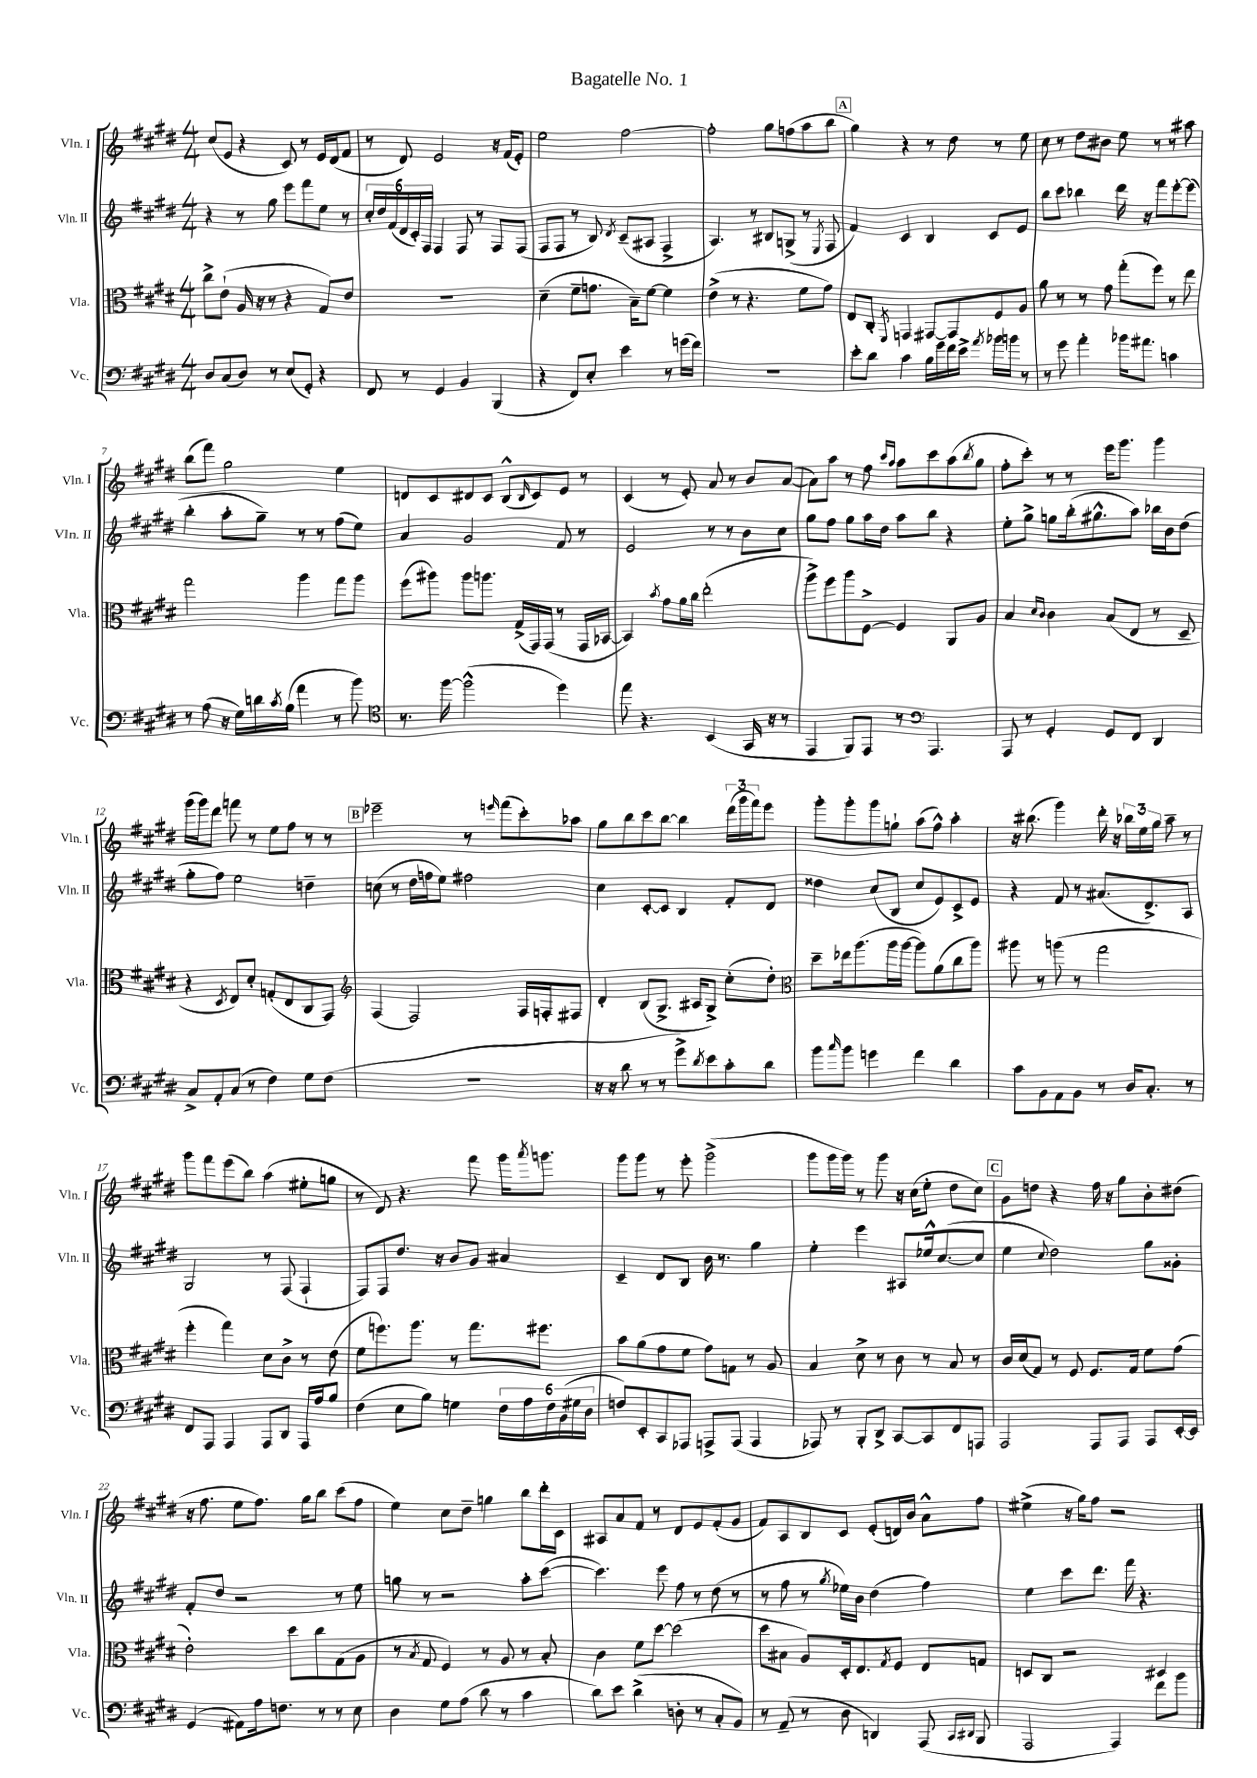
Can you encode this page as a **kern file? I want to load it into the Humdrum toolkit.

**kern	**kern	**kern	**kern
*staff4	*staff3	*staff2	*staff1
*clefF4	*clefC3	*clefG2	*clefG2
*k[f#c#g#d#]	*k[f#c#g#d#]	*k[f#c#g#d#]	*k[f#c#g#d#]
*M4/4	*M4/4	*M4/4	*M4/4
8D#	8cc#^	4r	(8cc#
(8C#	(8e`	.	8e
8D#)	16A	8r	4r
.	16r	.	.
8r	8r	8gg#	.
(8E	4r	8eee	8c#)
8GG#')	.	8fff#	8r
4r	8G#)	8ee	16e
.	.	.	(16d#
.	8e	8r	8f#
=	=	=	=
8FF#	1r	24cc#'	8r
.	.	24dd#	.
.	.	(24f#	.
8r	.	24d#	8d#)
.	.	24c#')	.
.	.	24F#	.
4GG#	.	4F#	2e
4BB	.	8F#	.
.	.	8r	.
(4BBB	.	8F#	16r
.	.	.	(16f#
.	.	(8F#	8e')
=	=	=	=
4r	(4d#~	8F#	2ee
.	.	8F#	.
8FF#)	8f#~	8r	.
8E'	8.g	8B)	.
.	.	8qd#	.
4e	.	(8c#~	[2ff#
.	16B~)	.	.
.	[8f#	8A#	.
8r	4f#]	4F#^	.
(16g	.	.	.
16f#)	.	.	.
=	=	=	=
1r	(4e^	4.A)	2ff#']
.	8r	.	.
.	4.r	8r	.
.	.	8B#	8gg#
.	.	(8G^	(8ff
.	8f#	8r	8aa
.	.	8qE	.
.	8g#)	8F#	8bb
=	=	=	=
8e'	8E	4f#)	4gg#)
8d#	8C#'	.	.
.	8qFF#	.	.
4c#	4GG	4c#	4r
16B	[8GG#	4B	8r
16g#	.	.	.
16f#	8GG#]	.	8dd#
16e^	.	.	.
8qa	.	.	.
16b-	8F#	8c#	8r
16b	.	.	.
8r	8A	8e	8ee
=	=	=	=
8r	8a	8bb	8cc#
8g#	8r	8ccc#	8r
4a'	8r	4bb-	8dd#
.	8g#	.	8b#
16b-	(8gg#'	16ddd#	8ee
8.a#	.	16r	.
.	8ff#)	8fff#	8r
4c	8r	[8eee'	8r
.	8ee	(8eee]	8aa#
=	=	=	=
8r	2gg#	4bb'	(8bb
(8A	.	.	8fff#)
16r	.	8aa'	2gg#
16G#)	.	.	.
16d	.	8gg#~)	.
8qc#	.	.	.
(16B	.	.	.
4a	4aa	8r	.
.	.	8r	.
8r	8gg#	(8ff#	4ee
8b)	8aa	8ee)	.
=	=	=	=
*clefC4	*	*	*
8.r	(8ff#	4a	8d
.	8aa#)	.	8c#
[16ff#	.	.	.
(2ff#^^]	8aa#	2g#	8d#
.	8.aa	.	8c#
.	.	.	(8B^^
.	(16G#^	.	.
.	.	.	16qqB
.	16GG#)	.	8c#)
.	(16GG#	.	.
4dd#)	8r	8f#	8e
.	16GG#	8r	8r
.	[16BB-	.	.
=	=	=	=
8ee	4BB-])	2e	(4c#
4.r	.	.	.
.	8qb	.	.
.	8g#	.	8r
.	16a	.	8e')
.	16cc#	.	.
(4BB	(2ee'	8r	8a
.	.	8r	8r
16GG#	.	8b	8b
16r	.	.	.
8r	.	8cc#	([8a
=	=	=	=
4EE	8aa^)	8gg#	8a])
.	8ff#	8ff#	8aa
8FF#)	8aa	8gg#	8r
8EE	[8F#^	16aa	8ff#
.	.	16dd#	.
.	.	.	16qqccc#
.	.	.	16qqaa
8r	4F#]	8aa	8aa
*clefF4	*	*	*
4.AAA	.	8bb	8ccc#
.	8AA	4r	(8aa
.	.	.	8qbb
.	8A	.	8gg#
=	=	=	=
8AAA	4B	8ee'	8ff#'
8r	.	8gg#^	8ccc#')
.	16qqd#	.	.
.	16qqc#	.	.
4GG#'	4c#	8gg	8r
.	.	(16bb'	8r
.	.	8.gg#^^	.
8GG#	(8B	.	16eee
.	.	.	8.ggg#
8FF#	8E	8aa)	.
4DD#	8r	16bb-	4ggg#
.	.	16b	.
.	8D#~	(8dd#	.
=	=	=	=
8C#^	4r	8gg#'	(16ggg#
.	.	.	16ggg#)
8AA'	.	8ff#)	8ddd#
.	8qD#	.	.
(8C#	8E)	2ee	8fff
8r	8d#'	.	8r
4F#)	(8G'	.	8ee
.	8E	.	8ff#
8G#	8C#	4dd~	8r
(8F#	8GG#)	.	8r
=	=	=	=
*	*clefG2	*	*
1r	(4F#	(8cc	2eee-~
.	.	8r	.
.	2F#)	16dd#	.
.	.	16ff	.
.	.	8ee)	.
.	.	2ff#	8r
.	.	.	16qqeee
.	.	.	(8fff#
.	16F#	.	8ccc#')
.	16F'	.	.
.	8F#	.	8aa-
=	=	=	=
16r	4d#'	4cc#	8gg#
16r	.	.	.
8d#	.	.	8bb
8r	(8B	[8c#'	8ccc#
8r	8.G#^	8c#]	[8bb
8g#^)	.	4B	4bb]
.	16A#	.	.
8qd#	.	.	.
8e	8G#^)	.	.
8c#'	(8cc#'	8f#'	(24ddd#
.	.	.	24ggg#
.	.	.	24fff#)
8d#	8dd#')	8d#	8eee
=	=	=	=
*	*clefC3	*	*
8b	8dd#~	4dd##	8ggg#'
16qqcc#	.	.	.
8b	16ee-	.	8ggg#'
.	(8.aa	.	.
4g	.	(8cc#	8ggg#
.	16aa	8B	8gg`
.	[16aa	.	.
4f#	8aa])	8cc#	(8aa
.	(8a	8e)	8ff#^^)
4d#	8cc#	8c#^	4aa'
.	8aa)	8e	.
=	=	=	=
8c#	8aa#	4r	16r
.	.	.	(8.bb#
8BB	8r	.	.
8AA	(8aa	8f#	4ggg#)
8BB	8r	8r	.
8r	2gg#	(8.a#	16ddd#'
.	.	.	16r
16D#	.	.	24bb-
.	.	.	24ee
8.C#'	.	8.d#^)	.
.	.	.	24gg#
.	.	.	8aa~
8r	.	8A	8r
=	=	=	=
8FF#	4ff#'	2G#	8ggg#
8AAA	.	.	8fff#
4AAA	4gg#)	.	(8eee
.	.	.	8bb)
8AAA	8d#	8r	(4aa
8DD#	8c#^	(8F#	.
16AAA	8r	4F#`	8ee#'
16A	.	.	.
8B	(8e	.	8gg
=	=	=	=
(4F#	8f#	8F#)	8r
.	8.ff)	8F#	8d#)
8E	.	8.dd#	4.r
.	8.aa	.	.
8B)	.	.	.
.	.	16r	.
4G	8r	8b	.
.	8.gg#	8g#	8fff#
24F#	.	4a#	16ggg#
24A	.	.	.
.	.	.	8qaaa
.	8.ff#	.	8.ggg
24F#	.	.	.
(24BB	.	.	.
24G#	.	.	.
24D#	.	.	.
=	=	=	=
8F)	8b	4c#~	8ggg#
8EE'	(8a	.	8ggg#
8CC#	8g#	8d#	8r
8AAA-	8f#	8B	8eee'
8AAA^	8g#)	16b	(2ggg#^
.	.	8.r	.
(8AAA	8G	.	.
4AAA	8r	4gg#	.
.	8A	.	.
=	=	=	=
8AAA-)	4B	4ee'	8ggg#
8r	.	.	16ggg#
.	.	.	16ggg#)
8BBB'	8d#^	4eee	8r
8DD#^	8r	.	8ggg#
[8CC#	8c#	8A#	16r
.	.	.	(16cc#
8CC#]	8r	16ee-^^	8ee'
.	.	([8.cc#	.
8FF#	8B	.	8dd#
8AAA	8r	8cc#]	8cc#)
=	=	=	=
2AAA	16c#	4ee	8g#
.	(16d#	.	.
.	8G#)	.	8dd
.	.	8qqcc#	.
.	8r	2dd#)	4r
.	8F#	.	.
8AAA	8.F#	.	16ff#
.	.	.	16r
8AAA	.	.	8gg#
.	16G#	.	.
8AAA	8f#	8gg#	8b'
[16EE'	(8g#	8g##'	(8dd#
16EE]	.	.	.
=	=	=	=
(4GG#	2e')	8f#'	16r
.	.	.	8.ff#
.	.	8dd#	.
8AA#)	.	2r	8ee
16A	.	.	8.ff#)
8.F	.	.	.
.	8dd#	.	.
.	.	.	16gg#
8r	8cc#	.	8bb
8r	(8G#	8r	(8ccc#
8E	8A	8ee	8ff#
=	=	=	=
4D#	8r	8gg	4ee)
.	8qB	.	.
.	8G#	8r	.
8G#	4F#)	2r	8cc#
(8A	.	.	8dd#~
8d#	8r	.	4gg
8r	8A	.	.
4c#	8r	8aa'	8bb
.	8B'	([8ccc#	16ddd#'
.	.	.	16c#
=	=	=	=
8d#)	4c#	4.ccc#])	8A#
8e	.	.	8a
(4d#^	8f#	.	8f#
.	[8dd#	8eee	8r
8D'	(2dd#]	8ff#	8d#
8r	.	8r	8e
8C#'	.	(8dd#	(8f#'
8BB)	.	8r	8g#
=	=	=	=
8r	8dd#	8r	8f#)
(8AA~	8B#	8ff#	8A
8r	8A)	8r	8B
.	.	8qgg#	.
8D#	16D#'	16ee-)	8c#
.	8.E	16b	.
4DD)	.	(4dd#	(8e'
.	8qG#	.	.
.	8F#	.	16d)
.	.	.	16b
(8AAA	8E	4ff#)	8a^^
16qqCC#	.	.	.
16qqDD#	.	.	.
8BBB	8G	.	8ff#
=	=	=	=
2AAA	8D	4ee	(4ee#^
.	8C#	.	.
.	2r	8ccc#	16r
.	.	.	16gg#)
.	.	8.ddd#	8ff#
4AAA)	.	.	2r
.	.	16fff#	.
.	.	4.r	.
8f#	4D#	.	.
8b	.	.	.
==	==	==	==
*-	*-	*-	*-
